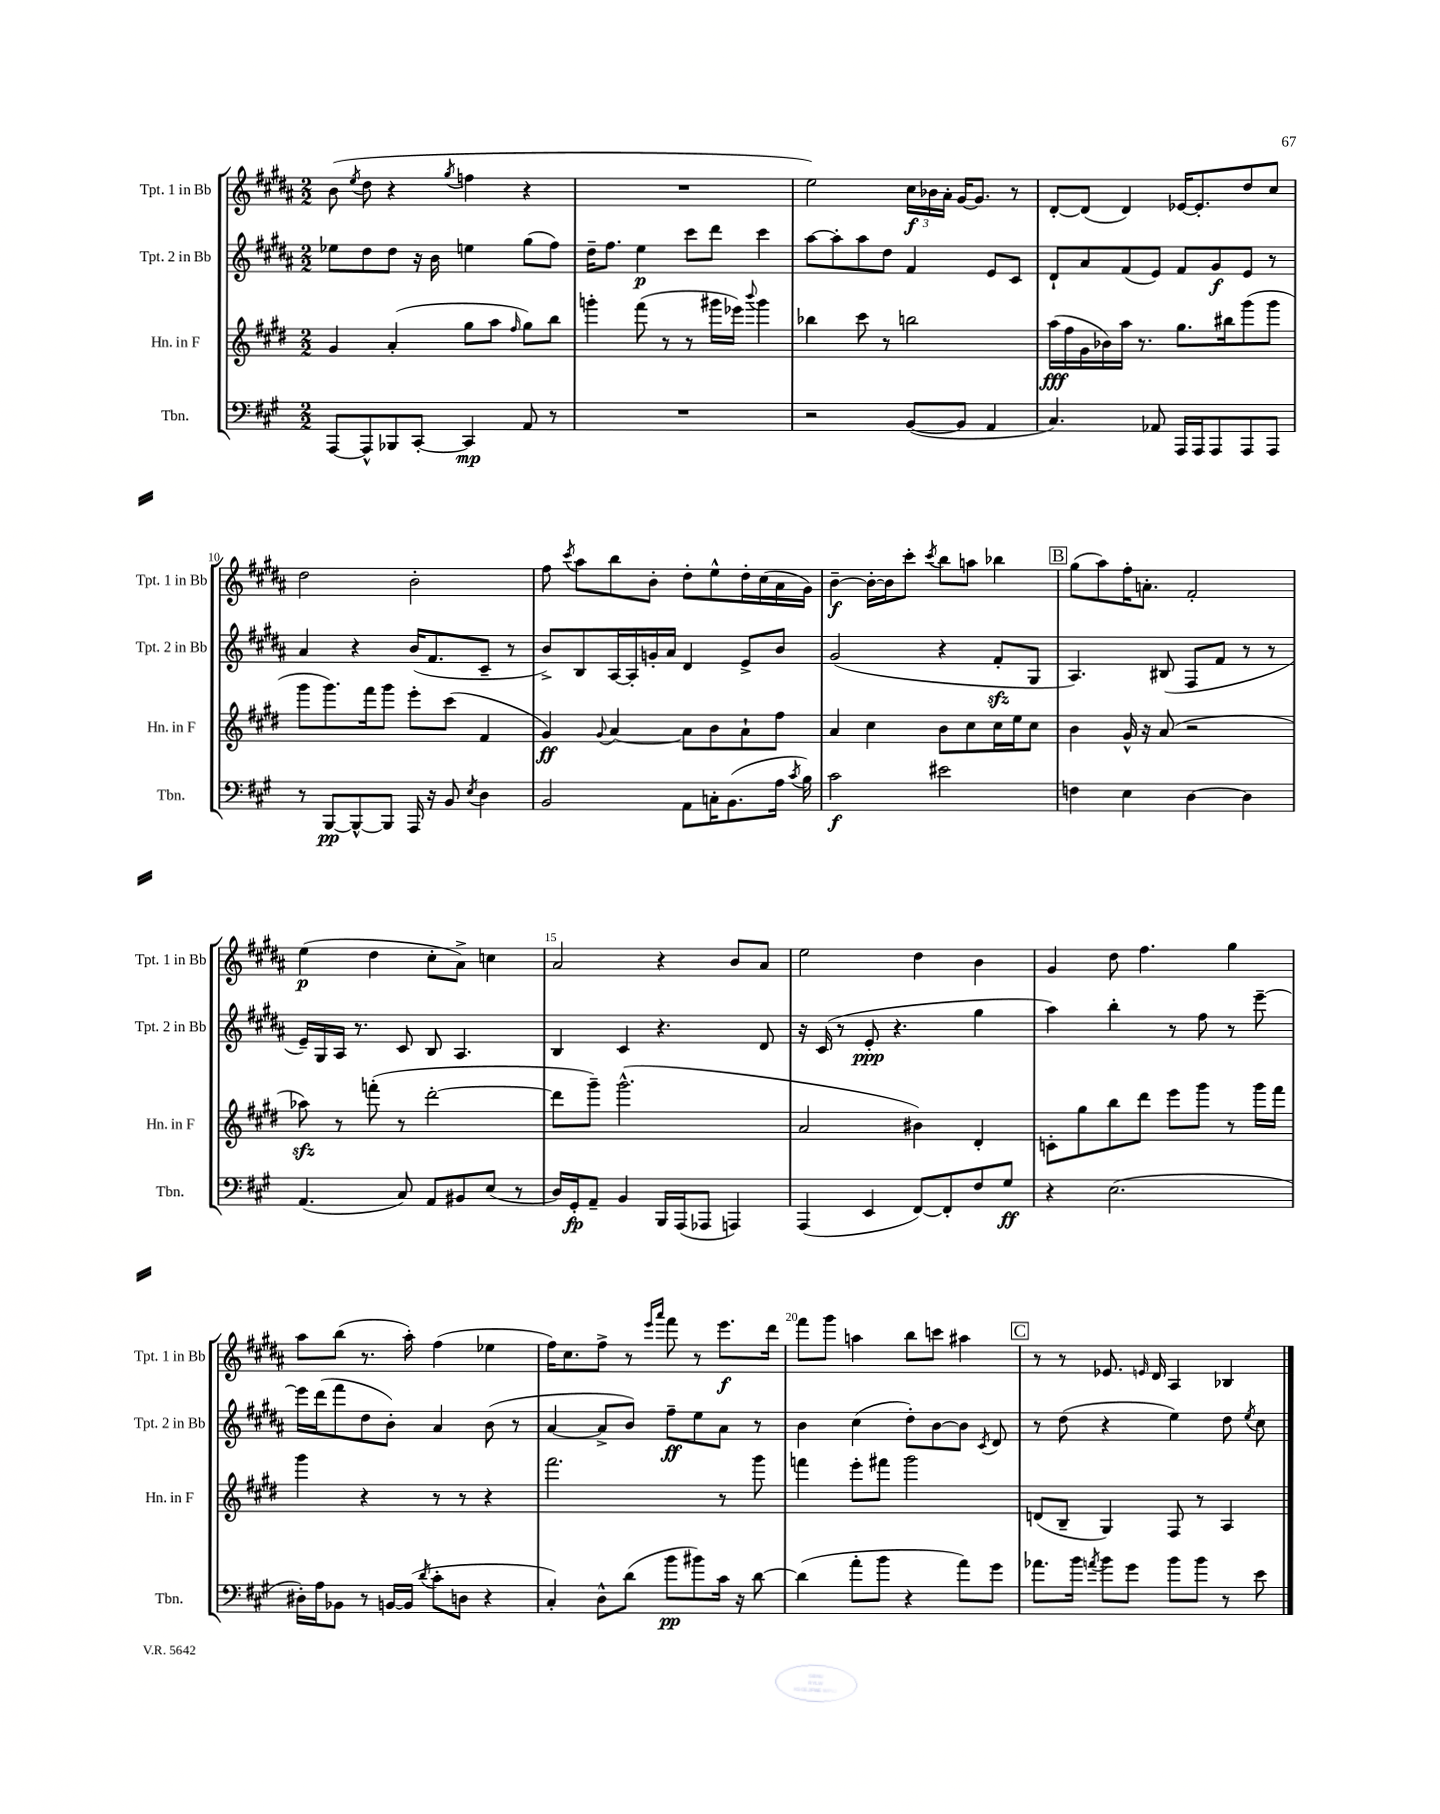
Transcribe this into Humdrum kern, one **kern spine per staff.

**kern	**dynam	**kern	**dynam	**kern	**dynam	**kern	**dynam
*part4	*part4	*part3	*part3	*part2	*part2	*part1	*part1
*staff4	*staff4	*staff3	*staff3	*staff2	*staff2	*staff1	*staff1
*I"Tbn.	*	*I"Hn. in F	*	*I"Tpt. 2 in Bb	*	*I"Tpt. 1 in Bb	*
*I'Tbn.	*	*I'Hn. in F	*	*I'Tpt. 2 in Bb	*	*I'Tpt. 1 in Bb	*
*clefF4	*	*clefG2	*	*clefG2	*	*clefG2	*
*k[f#c#g#]	*	*k[f#c#g#d#]	*	*k[f#c#g#d#a#]	*	*k[f#c#g#d#a#]	*
*M2/2	*	*M2/2	*	*M2/2	*	*M2/2	*
=6	=6	=6	=6	=6	=6	=6	=6
[8AAA/L	.	4g#/	.	8ee-X\L	.	(8b\	.
.	.	.	.	.	.	8qee/	.
8AAA^^/]	.	.	.	8dd#\	.	8dd#\	.
8BBB-X/	.	(4a'/	.	8dd#\J	.	4r	.
[8CC#'/J	.	.	.	16r	.	.	.
.	.	.	.	16b\	.	.	.
.	.	.	.	.	.	8qgg#/	.
4CC#/]	mp	8gg#\L	.	4een\	.	4ffn\	.
.	.	8aa\J	.	.	.	.	.
.	.	16qqff#/	.	.	.	.	.
8AA/	.	8gg#\L)	.	(8gg#\L	.	4r	.
8r	.	8bb\J	.	8ff#\J)	.	.	.
=7	=7	=7	=7	=7	=7	=7	=7
1r	.	4gggn'\	.	16dd#~\KL	.	1r	.
.	.	.	.	8.ff#\J	.	.	.
.	.	(8fff#\	.	4ee\	p	.	.
.	.	8r	.	.	.	.	.
.	.	8r	.	8ccc#\L	.	.	.
.	.	16ggg#X\LL	.	8ddd#\J	.	.	.
.	.	16eee-X\JJ)	.	.	.	.	.
.	.	8qqbbb/	.	.	.	.	.
.	.	4ggg#\	.	4ccc#\	.	.	.
=8	=8	=8	=8	=8	=8	=8	=8
2r	.	4bb-X\	.	[8aa#\L	.	2ee\)	.
.	.	.	.	8aa#'\]	.	.	.
.	.	8ccc#\	.	8aa#\	.	.	.
.	.	8r	.	8dd#\J	.	.	.
([8BB/L	.	2bbn\	.	4f#/	.	24cc#\LL	f
.	.	.	.	.	.	24b-X\	.
.	.	.	.	.	.	24a#'\JJ	.
8BB/J]	.	.	.	.	.	[16g#/KL	.
.	.	.	.	.	.	8.g#/J]	.
4AA/	.	.	.	8e/L	.	.	.
.	.	.	.	8c#/J	.	8r	.
=9	=9	=9	=9	=9	=9	=9	=9
4.C#/)	.	(16aa\LL	fff	8d#`/L	.	[8d#'/L	.
.	.	16ff#\	.	.	.	.	.
.	.	16g#\	.	8a#/	.	(8d#/J]	.
.	.	16b-X\)	.	.	.	.	.
.	.	16aa\JJ	.	(8f#/	.	4d#/)	.
.	.	8.r	.	.	.	.	.
8AA-X/	.	.	.	8e/J)	.	.	.
16AAA/LL	.	8.gg#\L	.	8f#/L	.	[16e-X/KL	.
16AAA/J	.	.	.	.	.	8.e-'/]	.
8AAA/	.	.	.	8g#/	f	.	.
.	.	16bb#X\k	.	.	.	.	.
8AAA/	.	(8ggg#\	.	8e/J	.	8dd#/	.
8AAA/J	.	8ggg#\J	.	8r	.	8cc#/J	.
!!LO:LB:g=z
=10	=10	=10	=10	=10	=10	=10	=10
8r	.	8ggg#\L	.	4a#/	.	2dd#\	.
[8BBB/L	pp	8.ggg#\)	.	.	.	.	.
8BBB^^/_	.	.	.	4r	.	.	.
.	.	16fff#\k	.	.	.	.	.
8BBB/J]	.	8ggg#\J	.	.	.	.	.
16AAA/	.	8eee'\L	.	(16b/KL	.	2b'\	.
16r	.	.	.	8.f#/	.	.	.
8BB/	.	(8ccc#\J	.	.	.	.	.
8qE/	.	.	.	.	.	.	.
4D\	.	4f#/	.	8c#~/J	.	.	.
.	.	.	.	8r	.	.	.
=11	=11	=11	=11	=11	=11	=11	=11
2BB/	.	4g#/)	ff	8b^/L)	.	8ff#\	.
.	.	.	.	.	.	8qccc#/	.
.	.	.	.	8B/	.	8aa#\L	.
.	.	8qqg#/	.	.	.	.	.
.	.	[4a/	.	[16A#/L	.	8bb\	.
.	.	.	.	16A#'/]	.	.	.
.	.	.	.	16gn'/	.	8b'\J	.
.	.	.	.	16a#/JJ	.	.	.
8AA\L	.	8a\L]	.	4d#/	.	8dd#'\L	.
16Cn'\K	.	8b\	.	.	.	8ee^^\	.
(8.BB\	.	.	.	.	.	.	.
.	.	8a`\	.	8e^/L	.	16dd#'\L	.
.	.	.	.	.	.	(16cc#\	.
16A\Jk	.	8ff#\J	.	8b/J	.	16a#\	.
8qc#/	.	.	.	.	.	.	.
16B\)	.	.	.	.	.	16g#\JJ)	.
=12	=12	=12	=12	=12	=12	=12	=12
2c#\	f	4a/	.	(2g#/	.	[4b~\	f
.	.	4cc#\	.	.	.	16b'\LL_	.
.	.	.	.	.	.	16b\J]	.
.	.	.	.	.	.	8ccc#'\J	.
.	.	.	.	.	.	8qccc#/	.
2e#X\	.	8b\L	.	4r	.	8bb\L	.
.	.	8cc#\	.	.	.	8aan\J	.
.	.	16cc#\L	.	8f#zz'/L	.	4bb-X\	.
.	.	16ee\J	.	.	.	.	.
.	.	8cc#\J	.	8G#/J	.	.	.
!!LO:REH:place=s1:t=B
=13	=13	=13	=13	=13	=13	=13	=13
4Fn\	.	4b\	.	4.A#/)	.	(8gg#\L	.
.	.	.	.	.	.	8aa#\)	.
4E\	.	16g#^^/	.	.	.	16ff#'\K	.
.	.	16r	.	.	.	8.an'\J	.
.	.	(8a/	.	(8B#X/	.	.	.
[4D\	.	2r	.	8F#/L	.	2f#'/	.
.	.	.	.	8f#/J	.	.	.
4D\]	.	.	.	8r	.	.	.
.	.	.	.	8r	.	.	.
!!LO:LB:g=z
=14	=14	=14	=14	=14	=14	=14	=14
(4.AA/	.	8aa-Xzz\)	.	16e~/LL)	.	(4ee\	p
.	.	.	.	16G#/	.	.	.
.	.	8r	.	16A#/JJ	.	.	.
.	.	.	.	8.r	.	.	.
.	.	(8fffn'\	.	.	.	4dd#\	.
8C#/)	.	8r	.	8c#/	.	.	.
8AA/L	.	[2ddd#'\	.	8B/	.	8cc#'\L	.
8BB#X/	.	.	.	4.A#/	.	8a#^\J)	.
(8E/J	.	.	.	.	.	4ccn\	.
8r	.	.	.	.	.	.	.
=15	=15	=15	=15	=15	=15	=15	=15
16D/LL)	.	8ddd#\L]	.	4B/	.	2a#/	.
16GG#'/J	fp	.	.	.	.	.	.
8AA~/J	.	8ggg#~\J)	.	.	.	.	.
4BB/	.	(2.ggg#^^\	.	4c#/	.	.	.
16BBB/LL	.	.	.	4.r	.	4r	.
(16AAA/J	.	.	.	.	.	.	.
8AAA-X/J	.	.	.	.	.	.	.
4AAAn/)	.	.	.	.	.	8b/L	.
.	.	.	.	8d#/	.	8a#/J	.
=16	=16	=16	=16	=16	=16	=16	=16
(4AAA/	.	2a/	.	16r	.	2ee\	.
.	.	.	.	(16c#/	.	.	.
.	.	.	.	8r	.	.	.
4EE/	.	.	.	8e'/	ppp	.	.
.	.	.	.	4.r	.	.	.
[8FF#/L)	.	4b#X\)	.	.	.	4dd#\	.
8FF#'/]	.	.	.	.	.	.	.
8F#/	.	4d#'/	.	4gg#\	.	4b\	.
8G#/J	ff	.	.	.	.	.	.
=17	=17	=17	=17	=17	=17	=17	=17
4r	.	8cn'\L	.	4aa#\)	.	4g#/	.
.	.	8gg#\	.	.	.	.	.
(2.E\	.	8bb\	.	4bb'\	.	8dd#\	.
.	.	8ddd#\J	.	.	.	4.ff#\	.
.	.	8eee\L	.	8r	.	.	.
.	.	8ggg#\J	.	8ff#\	.	.	.
.	.	8r	.	8r	.	4gg#\	.
.	.	16ggg#\LL	.	[8eee~\	.	.	.
.	.	16fff#\JJ	.	.	.	.	.
!!LO:LB:g=z
=18	=18	=18	=18	=18	=18	=18	=18
16D#X'\LL)	.	4ggg#\	.	16eee\LL]	.	8aa#\L	.
16A\J	.	.	.	(16ddd#\J	.	.	.
8BB-X\J	.	.	.	8fff#\	.	(8bb\J	.
8r	.	4r	.	8dd#\	.	8.r	.
[16BBn/LL	.	.	.	8b'\J)	.	.	.
(16BB/JJ]	.	.	.	.	.	16aa#'\)	.
8qd/	.	.	.	.	.	.	.
8c#'\L	.	8r	.	4a#/	.	(4ff#\	.
8Dn\J	.	8r	.	.	.	.	.
4r	.	4r	.	(8b\	.	4ee-X\	.
.	.	.	.	8r	.	.	.
=19	=19	=19	=19	=19	=19	=19	=19
4C#'/)	.	2.fff#\	.	[4a#/	.	16ff#\KL)	.
.	.	.	.	.	.	8.cc#\	.
8D^^\L	.	.	.	8a#^/L]	.	8ff#^\J	.
(8d\J	.	.	.	8b/J)	.	8r	.
.	.	.	.	.	.	16qqeee/LL	.
.	.	.	.	.	.	16qqaaa#/JJ	.
8b\L	pp	.	.	8ff#~\L	ff	8fff#\	.
8b#X\)	.	.	.	8ee\	.	8r	.
16c#\Jk	.	8r	.	8a#\J	.	8.eee\L	f
16r	.	.	.	.	.	.	.
[8d\	.	8ggg#\	.	8r	.	.	.
.	.	.	.	.	.	16ddd#\Jk	.
=20	=20	=20	=20	=20	=20	=20	=20
(4d\]	.	4fffn\	.	4b\	.	8fff#\L	.
.	.	.	.	.	.	8ggg#\J	.
8a'\L	.	8eee'\L	.	(4cc#\	.	4aan\	.
8b\J	.	8fff#X\J	.	.	.	.	.
4r	.	2ggg#\	.	8dd#'\L)	.	8bb\L	.
.	.	.	.	[8b\	.	8cccn\J	.
8a\L)	.	.	.	8b\J]	.	4aa#X\	.
.	.	.	.	8qc#/	.	.	.
8g#\J	.	.	.	8d#/	.	.	.
!!LO:REH:place=s1:t=C
=21	=21	=21	=21	=21	=21	=21	=21
8.a-X\L	.	(8dn/L	.	8r	.	8r	.
.	.	8B~/J	.	(8dd#\	.	8r	.
16b\Jk	.	.	.	.	.	.	.
8qan/	.	.	.	.	.	.	.
8b\L	.	4G#/)	.	4r	.	8.e-X/	.
8g#\J	.	.	.	.	.	.	.
.	.	.	.	.	.	16qqen/	.
.	.	.	.	.	.	16d#/	.
8b\L	.	8F#/	.	4ee\)	.	4A#/	.
8b\J	.	8r	.	.	.	.	.
8r	.	4A/	.	8dd#\	.	4B-X/	.
.	.	.	.	8qee/	.	.	.
8e\	.	.	.	8cc#\	.	.	.
==	==	==	==	==	==	==	==
*-	*-	*-	*-	*-	*-	*-	*-
